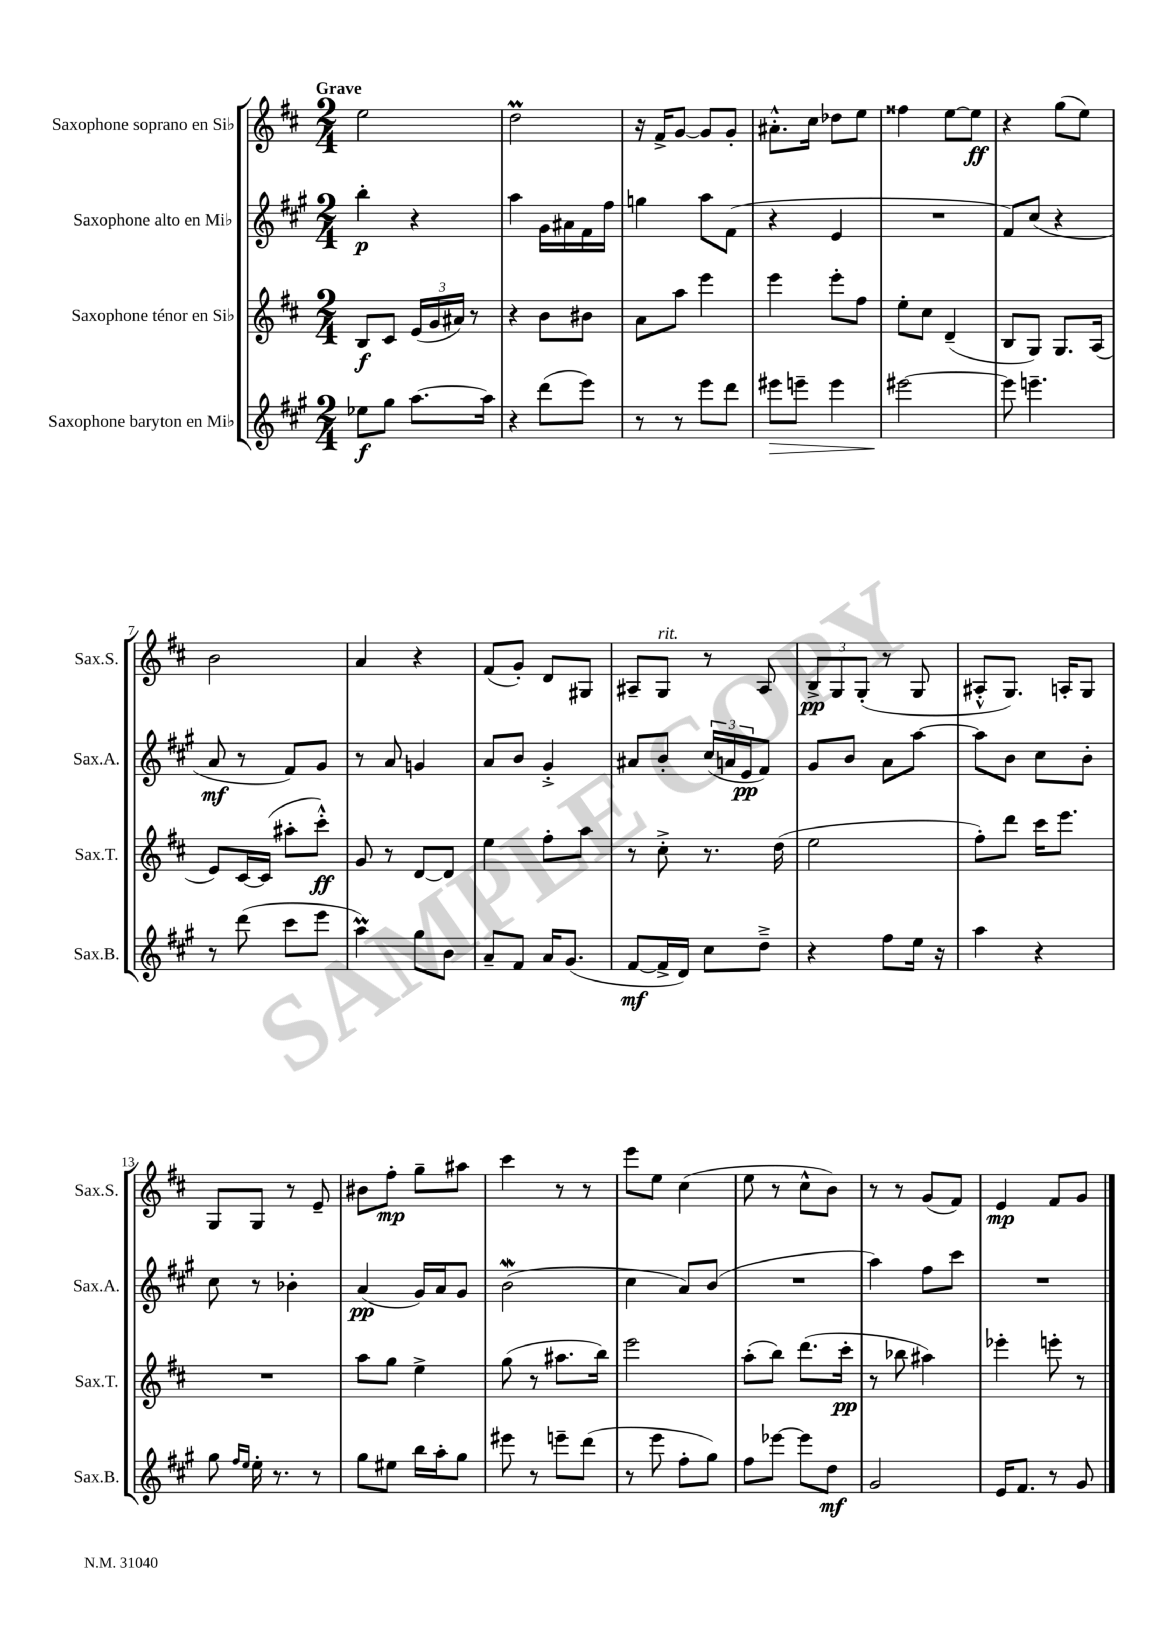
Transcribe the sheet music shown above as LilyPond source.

<<
\new StaffGroup <<
\new Staff = "s0" \with { instrumentName = "Saxophone soprano en Sib" shortInstrumentName = "Sax.S." } {
    \clef treble \key d \major \numericTimeSignature \time 2/4 \tempo "Grave"
    e''2 |
    d''2\prall |
    r16 fis'16-> g'8~ g'8 g'8-. |
    ais'8.-.-^ cis''16 des''8 e''8 |
    fisis''4 e''8~ e''8\ff |
    r4 g''8( e''8) |
    b'2 |
    a'4 r4 |
    fis'8( g'8-.) d'8 gis8 |
    ais8-- g8^\markup { \italic "rit." } r8 ais8 |
    \tuplet 3/2 { b8->\pp g8 g8-.( } r8 g8 |
    ais8-.-^ g8.) a16-. g8 |
    g8 g8 r8 e'8-- |
    bis'8 fis''8-.\mp g''8-- ais''8 |
    cis'''4 r8 r8 |
    e'''8 e''8 cis''4( |
    e''8 r8 cis''8-^ b'8) |
    r8 r8 g'8( fis'8) |
    e'4\mp fis'8 g'8 \bar "|." |
}
\new Staff = "s1" \with { instrumentName = "Saxophone alto en Mib" shortInstrumentName = "Sax.A." } {
    \clef treble \key a \major \numericTimeSignature \time 2/4
    b''4-.\p r4 |
    a''4 gis'16 ais'16 fis'16 fis''16 |
    g''4 a''8 fis'8( |
    r4 e'4 |
    R2 |
    fis'8) cis''8( r4 |
    a'8\mf r8 fis'8) gis'8 |
    r8 a'8 g'4 |
    a'8 b'8 gis'4-.-> |
    ais'8 b'8-. \tuplet 3/2 { cis''16( a'16 e'16\pp } fis'8) |
    gis'8 b'8 a'8 a''8~ |
    a''8 b'8 cis''8 b'8-. |
    cis''8 r8 bes'4-. |
    a'4\pp( gis'16) a'16 gis'8 |
    b'2\mordent( |
    cis''4 a'8) b'8( |
    R2 |
    a''4) fis''8 cis'''8 |
    R2 \bar "|." |
}
\new Staff = "s2" \with { instrumentName = "Saxophone ténor en Sib" shortInstrumentName = "Sax.T." } {
    \clef treble \key d \major \numericTimeSignature \time 2/4
    b8\f cis'8 \tuplet 3/2 { e'16( g'16 ais'16) } r8 |
    r4 b'8 bis'8 |
    a'8 a''8 e'''4 |
    e'''4 e'''8-. fis''8 |
    e''8-. cis''8 d'4--( |
    b8 g8) g8. a16( |
    e'8) cis'16~ cis'16( ais''8-. cis'''8-.-^\ff) |
    g'8 r8 d'8~ d'8 |
    e''4 fis''8-. a''8 |
    r8 cis''8-.-> r8. d''16( |
    e''2 |
    fis''8-.) d'''8 cis'''16 e'''8. |
    R2 |
    a''8 g''8 e''4-> |
    g''8( r8 ais''8. b''16) |
    e'''2 |
    a''8-.( b''8) d'''8.( cis'''16-.\pp |
    r8 bes''8 ais''4) |
    ees'''4-. e'''8-. r8 \bar "|." |
}
\new Staff = "s3" \with { instrumentName = "Saxophone baryton en Mib" shortInstrumentName = "Sax.B." } {
    \clef treble \key a \major \numericTimeSignature \time 2/4
    ees''8\f gis''8 a''8.~ a''16 |
    r4 d'''8( e'''8) |
    r8 r8 e'''8 d'''8 |
    eis'''8\> e'''8-- e'''4 |
    eis'''2~\! |
    eis'''8 e'''4.-- |
    r8 d'''8( cis'''8 e'''8 |
    a''4\prall) gis''8 b'8 |
    a'8-- fis'8 a'16 gis'8.( |
    fis'8~\mf fis'16-> d'16) cis''8 d''8---> |
    r4 fis''8 e''16 r16 |
    a''4 r4 |
    gis''8 \grace { fis''16 e''16 } e''16-. r8. r8 |
    gis''8 eis''8 b''16 a''16-. gis''8 |
    eis'''8 r8 e'''8-- d'''8( |
    r8 e'''8 fis''8-. gis''8) |
    fis''8 ees'''8~ ees'''8 d''8\mf |
    gis'2 |
    e'16 fis'8. r8 gis'8 \bar "|." |
}
>>
>>
